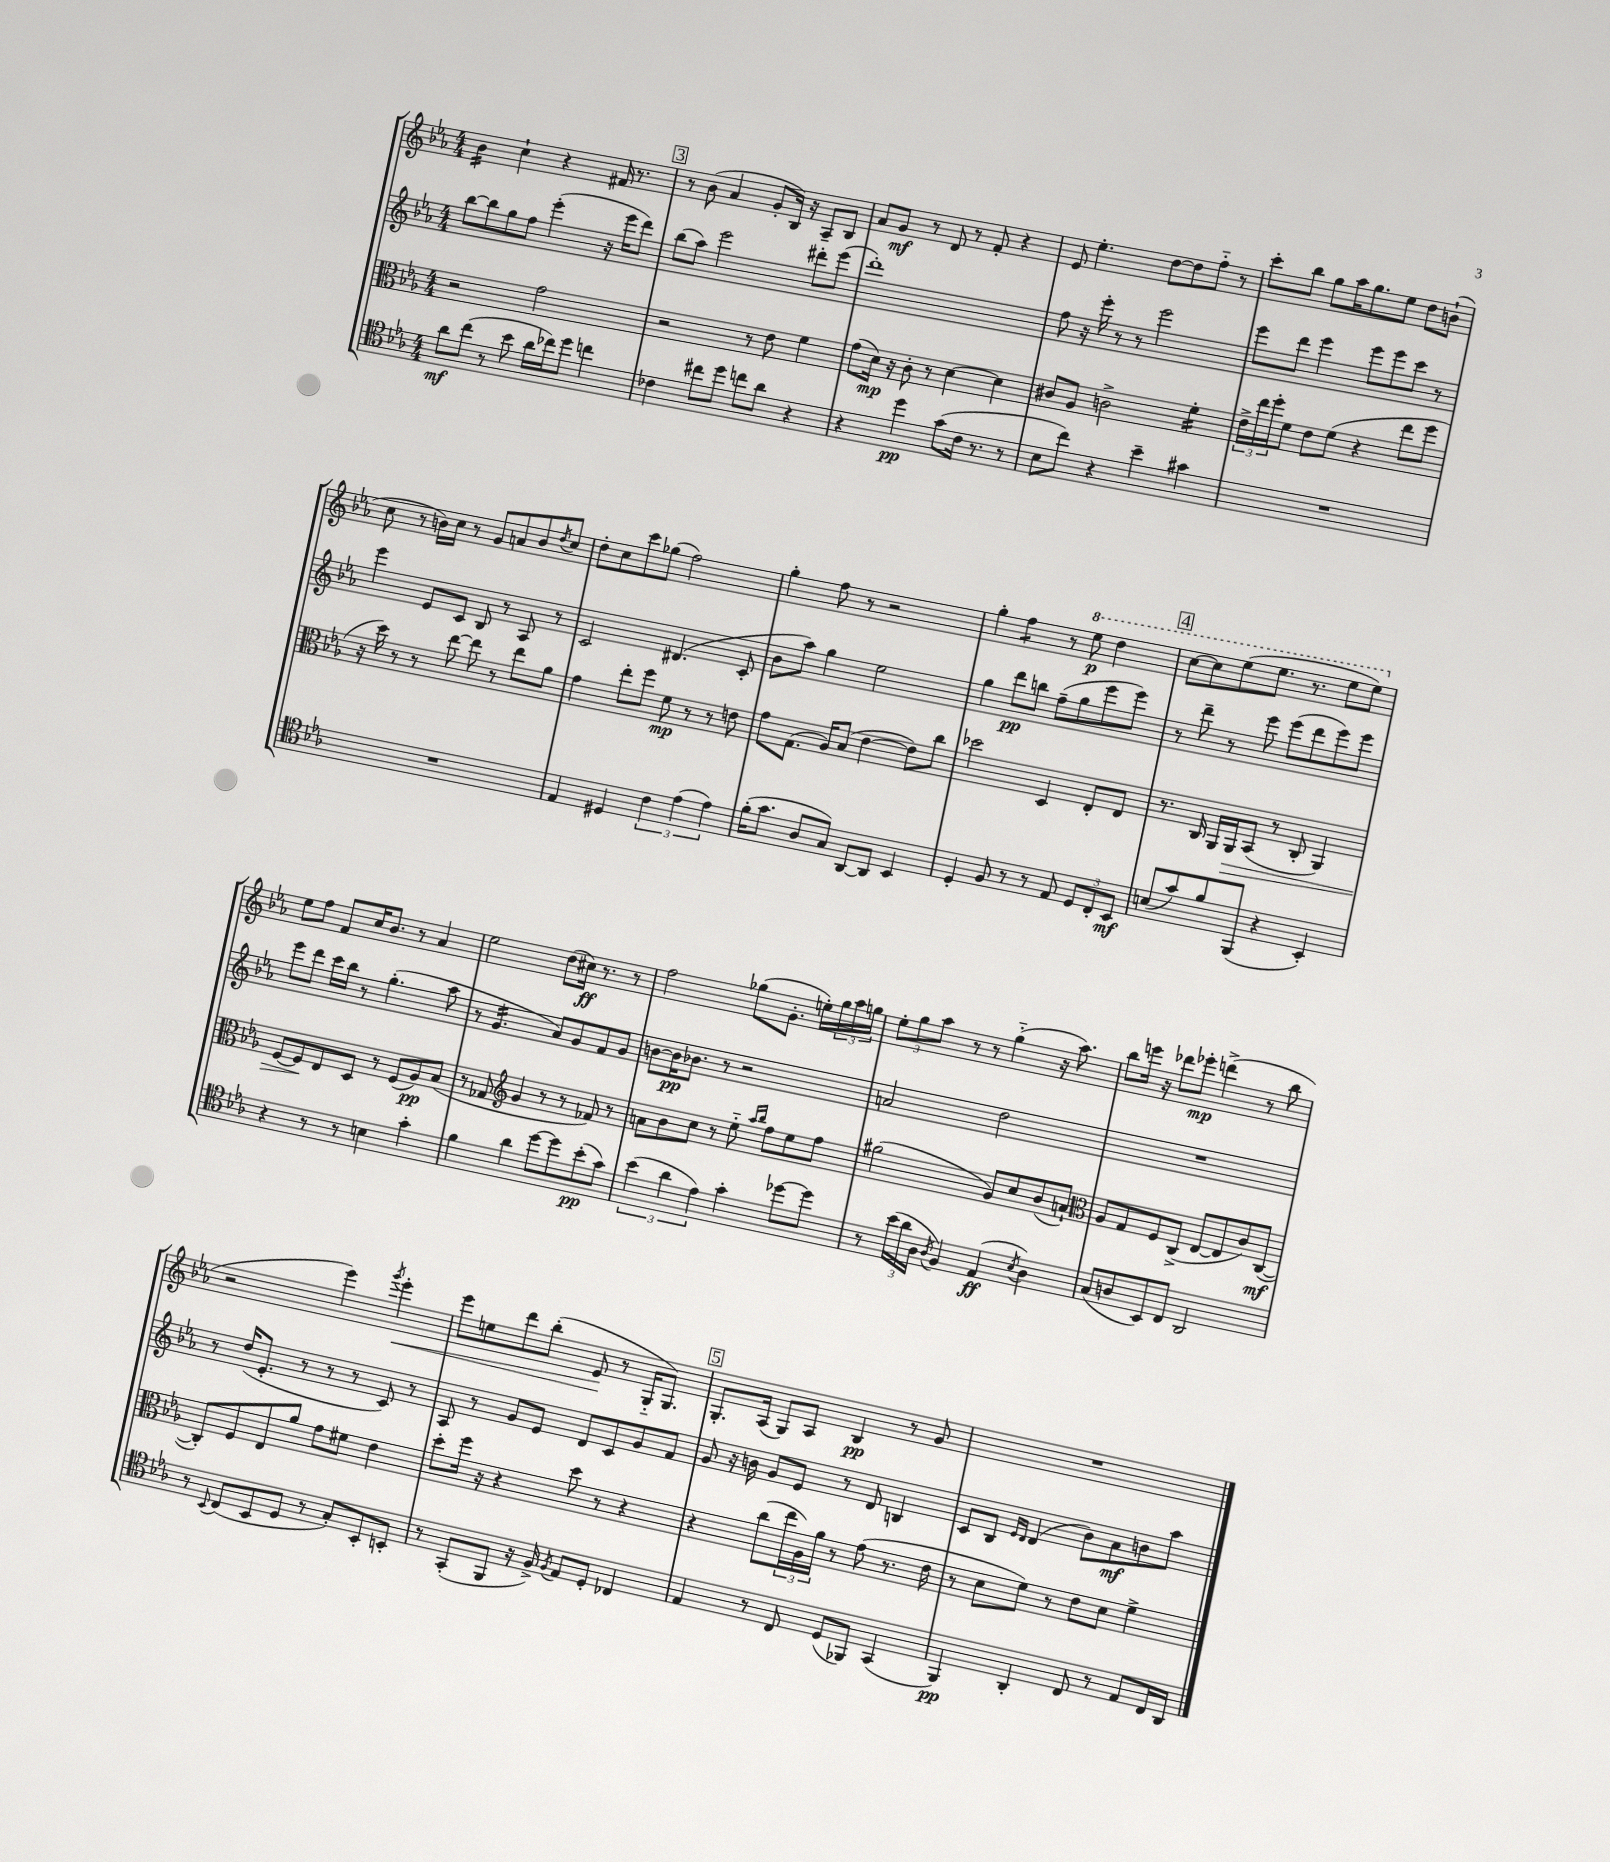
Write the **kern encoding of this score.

**kern	**kern	**kern	**kern
*staff4	*staff3	*staff2	*staff1
*clefC4	*clefC3	*clefG2	*clefG2
*k[b-e-a-]	*k[b-e-a-]	*k[b-e-a-]	*k[b-e-a-]
*M4/4	*M4/4	*M4/4	*M4/4
8a-	2r	[8bb-	4b-
(8cc	.	8bb-]	.
8r	.	8gg	4cc`
8b-	.	8ff	.
16a-	2g	(4eee-'	4r
16cc-)	.	.	.
8dd	.	.	.
4cc	.	16r	16f#
.	.	16eee-	8.r
.	.	8ddd)	.
=	=	=	=
4c-	2r	(8bb-	8r
.	.	8aa-)	(8b-
8cc#	.	2eee-	4a-
8dd	.	.	.
8cc	8r	.	8g'
8a-	8e-	.	16B-)
.	.	.	16r
4r	4f	8ddd#'	8A-~
.	.	(8eee-	8B-
=	=	=	=
4r	(8g	1ddd')	8a-
.	16d)	.	8g
.	16r	.	.
4dd	8c'	.	8r
.	8r	.	8d
(8g	[4d	.	8r
16c	.	.	8f'
8.r	.	.	.
.	4d]	.	4r
8r	.	.	.
=	=	=	=
8B-	8c#	8ff	8e-
8cc)	8A-	16r	4.ee-'
.	.	16eee-'	.
4r	2c^	8r	.
.	.	8r	.
4b-~	.	2eee-	[8dd
.	.	.	8dd]
4g#	4f'	.	8ff'~
.	.	.	8r
=	=	=	=
1r	24e-^	8eee-	8ccc'
.	24ee-	.	.
.	24ff'	.	.
.	8f	8ddd	8bb-
.	8e-	4eee-	8gg
.	(8f	.	16aa-
.	.	.	8.gg
.	4r	8eee-	.
.	.	8eee-	8ee-
.	8ee-	8ccc	8dd
.	8ff	8r	(8b`
=	=	=	=
1r	16r	4eee-	8cc
.	16dd)	.	.
.	8r	.	8r
.	8r	8e-	16b)
.	.	.	16cc
.	[8ee-	8c	8r
.	8ee-]	8B-	8g
.	8r	8r	8a
.	8ee-	8A-	8b
.	.	.	8qdd
.	8a-	8r	8cc
=	=	=	=
4E-	4g	2c	8dd'
.	.	.	8cc
4D#	8ee-'	.	8ccc
.	8ff	.	(8gg-
6c	8f	(4.d#	2ff)
.	8r	.	.
(6e-	.	.	.
.	8r	.	.
6e-)	.	.	.
.	8e	8c'	.
=	=	=	=
(16f'	8g	8b-	4gg'
8.g	.	.	.
.	(8.G	8aa-)	.
8A-	.	4gg	8ff
.	16A-)	.	.
8G)	(8B-	.	8r
[8AA-	[4e-	2ee-	2r
8AA-]	.	.	.
4BB-	8e-])	.	.
.	8cc	.	.
=	=	=	=
4D'	2dd-	4gg	4gg'
8F	.	8ddd	4ff
8r	.	8bb	.
8r	4D	(8ff~	8r
8E-	.	8gg	8eee-
12D	8E-'	8eee-	4ddd
12C'	.	.	.
.	8E-	8eee-)	.
12BB-	.	.	.
=	=	=	=
(8B	8.r	8r	[8ccc
8g)	.	8ddd~	8ccc]
.	16C	.	.
8f	16AA-	8r	(8eee-
.	16AA-	.	.
(8FF	(8BB-	8eee-	8.eee-
4r	8r	(8eee-	.
.	.	.	8.r
.	8C'	8ddd	.
4BB-')	4AA-)	8eee-)	8eee-
.	.	8eee-	8eee-)
=	=	=	=
4r	[8F	8eee-	8ee-
.	8F]	8ddd	8ff
8r	8E-	16ccc	8f
.	.	16bb-	.
8r	8D	8r	16cc
.	.	.	8.b-
4B	8r	(4.gg'	.
.	(8F	.	8r
4g'	8A-)	.	4a-
.	(8B-	8aa-	.
=	=	=	=
4f	8r	8r	2ee-
.	8G-	4.g	.
*	*clefG2	*	*
4a-	4g	.	.
[8dd	8r	8a-)	(8dd
8dd]	8r	8g	16cc#)
.	.	.	8.r
(8b-'	8f-)	8f	.
8g)	8r	8g	8r
=	=	=	=
(6b-	8a	[8b	2ff
.	8b-	16b]	.
6a-	.	.	.
.	.	8.b-	.
.	8cc	.	.
6e-)	.	.	.
.	8r	8r	.
4g'	8ee-'~	2r	(8gg-
.	16qqaa-	.	.
.	16qqbb-	.	.
.	8ff	.	8.g'
[8dd-	8ee-	.	.
.	.	.	16ee')
8dd-]	8ff	.	24gg-
.	.	.	24aa-
.	.	.	24gg
=	=	=	=
8r	(2gg#	2a	12ee-'
.	.	.	12gg
(24b-	.	.	.
24a-	.	.	12aa-
24A-	.	.	.
8qA-	.	.	.
4F)	.	.	8r
.	.	.	8r
(4E-	8g)	2dd	(4gg'~
.	8cc	.	.
8qB-	.	.	.
4A-)	(8b-	.	16r
.	.	.	8.aa-)
.	8a`)	.	.
=	=	=	=
*	*clefC3	*	*
(8G	8A-	1r	8bb-
8A	8G	.	16eee
.	.	.	16r
8BB-)	8F	.	8ddd-
8C	(8C^	.	8eee-'
2AA-	[8E-	.	(4ddd^
.	8E-]	.	.
.	8c)	.	8r
.	([8C	.	8bb-
=	=	=	=
8r	8C'])	8r	2r
8qqBB-	.	.	.
(8C	8F	(16dd	.
.	.	8.e-'	.
8BB-	8E-	.	.
8D	8a-	8r	.
8r	8g	8r	4eee-)
8G')	8f#	8r	.
.	.	.	8qggg
8BB-'	4e-	8c)	4eee-'
8BB'	.	8r	.
=	=	=	=
8r	8dd'	8A-	8eee-
(8GG'	16ff	8r	8ee
.	16r	.	.
8FF	4r	8g	8ddd
16r	.	8e-	(8bb-'
16F^)	.	.	.
8qF	.	.	.
8E-	8dd	8d	8e-
8D'	8r	8c	8r
4C-	4r	8g	16G'~
.	.	.	8.G)
.	.	8f	.
=	=	=	=
4E-	4r	8g	8.G'
.	.	16r	.
.	.	16b	(16A-
8r	(8cc	8g	8G)
8C	24ee-	8e-	8A-
.	24A-)	.	.
.	24a-	.	.
(8D	8r	8r	4B-
8FF-)	(8g	8d	.
(4GG	8.r	4B	8r
.	.	.	8g
.	16e-	.	.
=	=	=	=
4FF)	8r	8c	1r
.	8d	8B-	.
.	.	16qqe-	.
.	.	16qqd	.
4AA-'	8f)	(4d	.
.	8r	.	.
8C	8e-	8b-)	.
8r	8d	8a-	.
8E-	4f^	8b	.
16C	.	8aa-	.
16AA-	.	.	.
==	==	==	==
*-	*-	*-	*-
